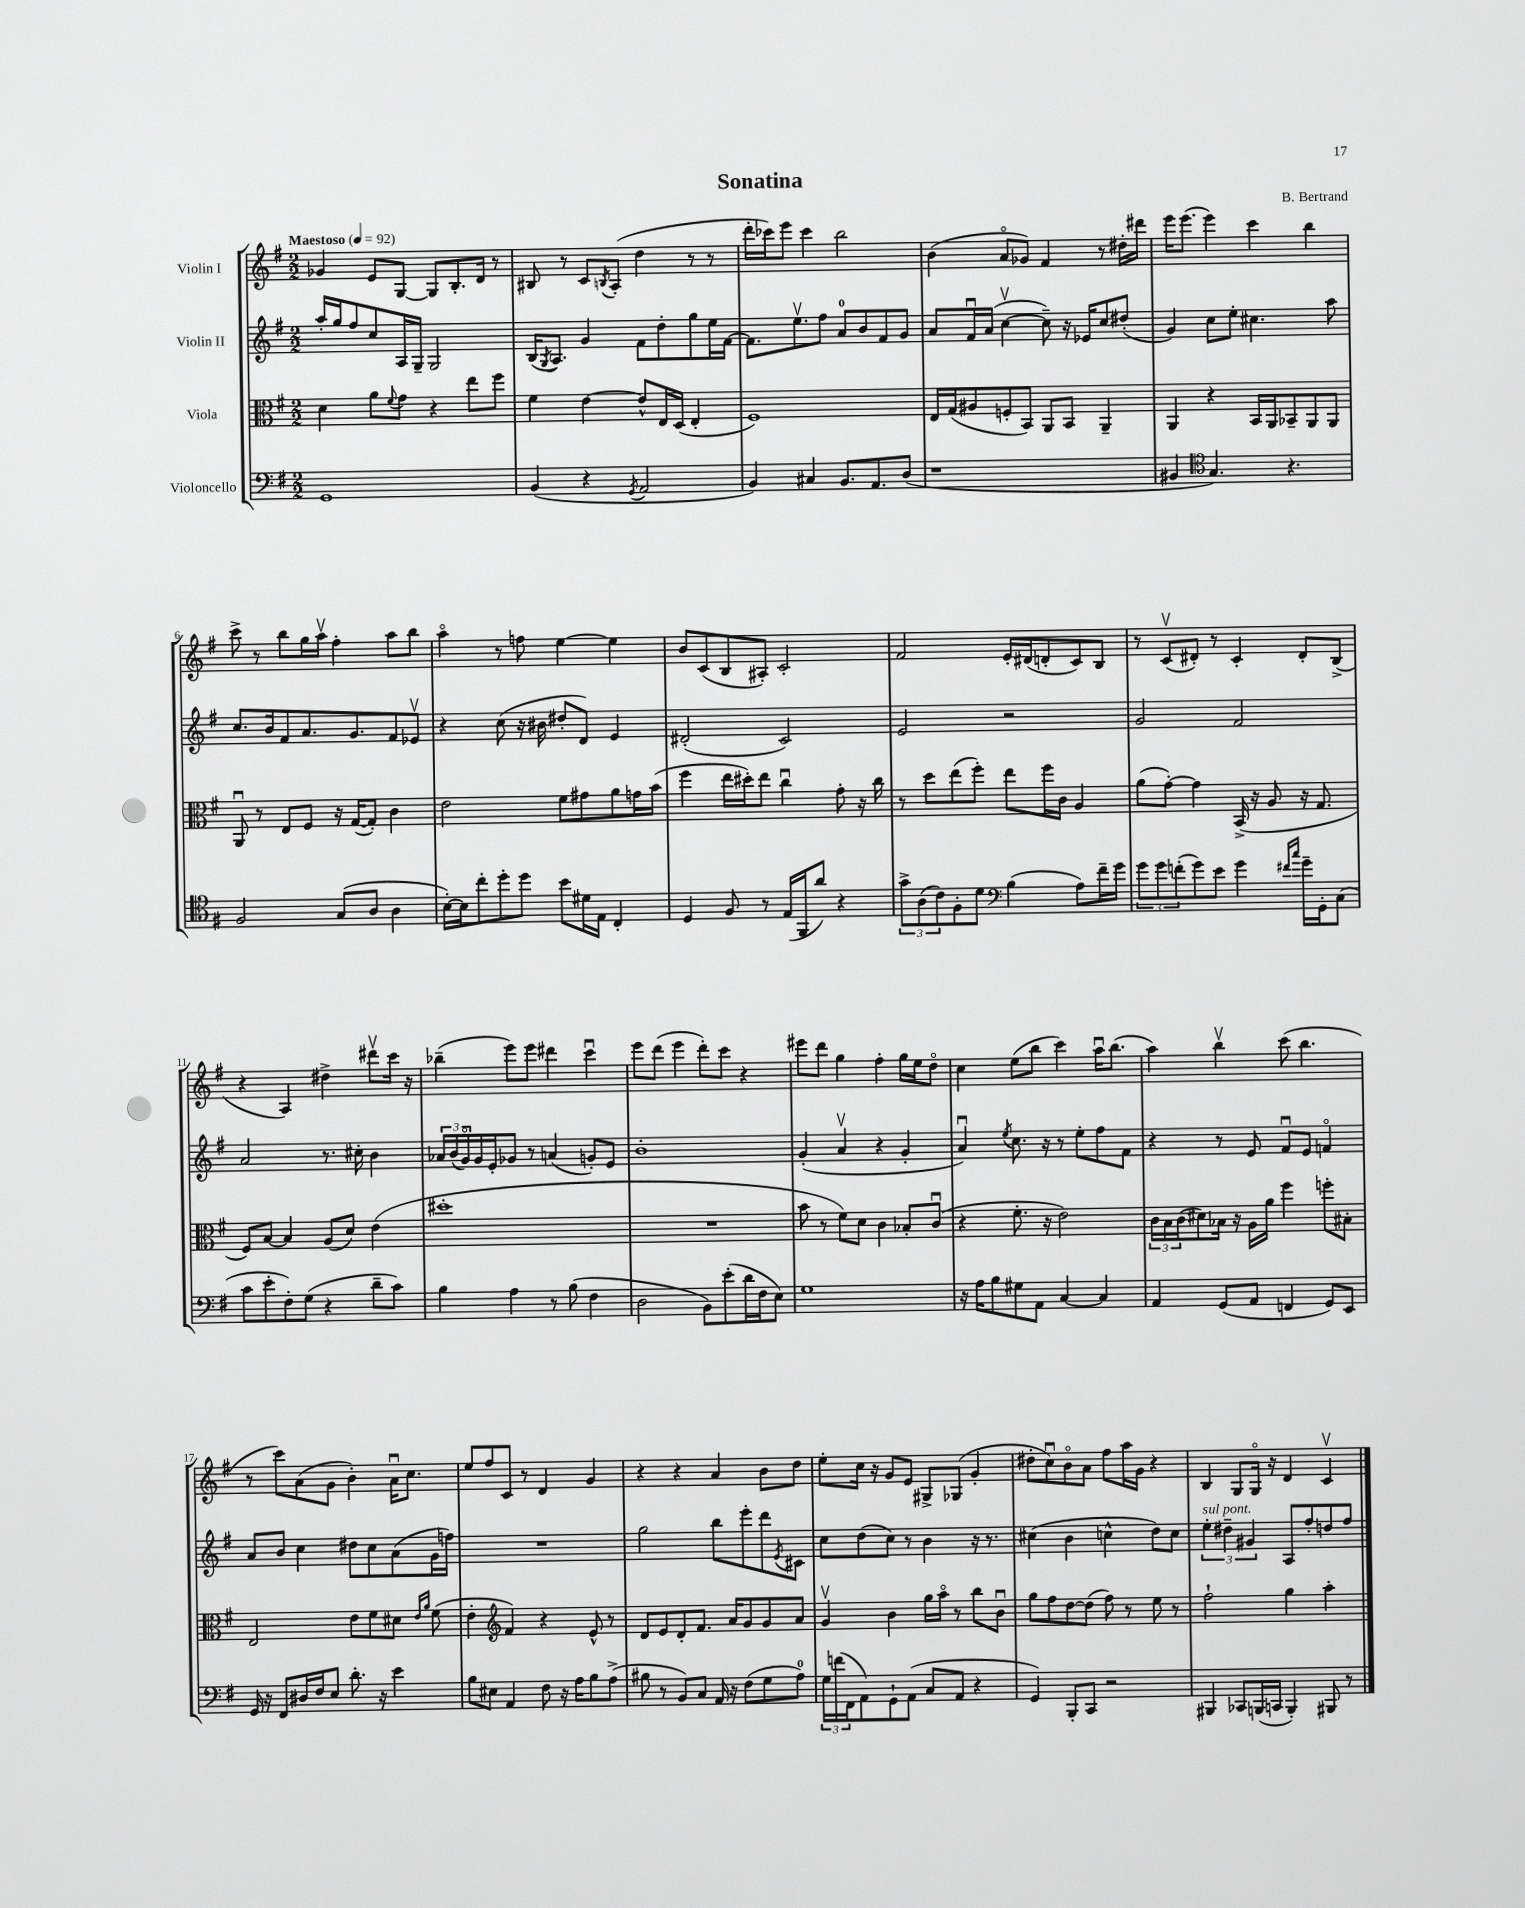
\header { title = "Sonatina" composer = "B. Bertrand" }
<<
\new StaffGroup <<
\new Staff = "s0" \with { instrumentName = "Violin I" } {
    \clef treble \key g \major \numericTimeSignature \time 2/2 \tempo "Maestoso" 4 = 92
    ges'4 e'8 g8~ g8 b8.-. d'16 r8 |
    bis8 r8 c'8 \acciaccatura { b8 } a8-.( d''4 r8 r8 |
    d'''16-. ces'''16) e'''8 ces'''4 b''2 |
    b'4( a'8\flageolet ges'8) fis'4 r8 dis''16-. dis'''16 |
    e'''16 e'''8.( e'''4) c'''4 b''4 |
    c'''8-> r8 b''8 g''16 a''16\upbow fis''4-. a''8 b''8 |
    a''4\flageolet r8 f''8 e''4~ e''4 |
    b'8 c'8( b8 ais8-.) c'2-. |
    fis'2 e'16-. dis'16( d'8-. c'8) b8 |
    r8 c'8\upbow( dis'8-.) r8 c'4-. dis'8-. b8->( |
    r4 a4) dis''4-> dis'''8\upbow c'''16 r16 |
    bes''4--( e'''8) e'''8 dis'''4 c'''4\downbow |
    e'''8 d'''8( e'''4 d'''8-.) c'''8 r4 |
    eis'''8 d'''8 g''4 fis''4-. g''16 e''16 d''8\flageolet |
    c''4 e''8( b''8 c'''4) a''16\downbow b''8.( |
    a''4) b''4\upbow c'''8( b''4. |
    r8 c'''8) a'8( g'8 b'4-.) a'16\downbow c''8. |
    e''8 fis''8 c'8 r8 d'4 g'4 |
    r4 r4 a'4 b'8 d''8 |
    e''8-. c''16 r16 g'8 e'8 gis8-> ges8( g'4-. |
    dis''8-. c''8\downbow) b'8\flageolet a'8 fis''8 a''16 g'16 r4 |
    b4 g8 g16\flageolet r16 d'4 c'4\upbow \bar "|." |
}
\new Staff = "s1" \with { instrumentName = "Violin II" } {
    \clef treble \key g \major \numericTimeSignature \time 2/2
    a''16-. g''16 fis''8 c''8 a16 g16-- g2 |
    b16( \acciaccatura { g8 } a8.) g'4 fis'8 d''8-. g''8 e''16 fis'16~ |
    fis'8. e''8.\upbow fis''8 a'8-0 b'8 fis'8 g'8 |
    a'8 fis'16\downbow a'16( c''4~\upbow c''8--) r16 ees'16 c''8 dis''8-.( |
    g'4) c''8 e''8-. cis''4. a''8 |
    c''8. b'16 fis'8 a'8. g'8. fis'8 ees'8\upbow |
    r4 c''8( r16 bis'16 dis''8-. d'8) e'4 |
    dis'2-.( c'2) |
    e'2 r2 |
    g'2 fis'2 |
    a'2 r8. cis''16-. b'4 |
    \tuplet 3/2 { aes'16 b'16( g'16\flageolet) } g'16 e'16-. ges'8 r8 a'4( g'8-.) e'8 |
    b'1-. |
    g'4-.( a'4\upbow r4 g'4-. |
    a'4\downbow) \acciaccatura { e''8 } c''8. r16 r8 e''8-. fis''8 fis'8 |
    r4 r8 e'8 fis'8\downbow e'8 f'4\flageolet |
    a'8 b'8 c''4 dis''8 c''8 a'8( g'16 f''16) |
    R1 |
    g''2 b''8 e'''8-. d'''8 \acciaccatura { e'8 } cis'8 |
    c''8 d''8( c''8) r8 b'4 r16 r8. |
    cis''4( b'4 c''4-^ d''8) c''8 |
    \tuplet 3/2 { e''4-.^\markup { \italic "sul pont." } dis''4-- gis'4 } a8 fis''8-. d''8 fis''8 \bar "|." |
}
\new Staff = "s2" \with { instrumentName = "Viola" } {
    \clef alto \key g \major \numericTimeSignature \time 2/2
    d'4 a'8 \appoggiatura { fis'8 } g'8 r4 e''8 fis''8 |
    fis'4 e'4~ e'8-^ e16 d16( e4-. |
    fis1) |
    e16 g16( ais8 f8-. b,8) a,8 b,8 a,4-- |
    a,4 r4 b,16 a,16 bes,8-- a,8 a,8 |
    a,8\downbow r8 e8 fis8 r16 g16~( g8-.) c'4 |
    e'2 fis'8 gis'8 a'8 g'16 b'16( |
    fis''4 e''16 dis''16-.) e''8 c''4\downbow g'8-. r16 c''16 |
    r8 d''8 e''8( fis''8-.) e''8 fis''16 c'16 a4 |
    a'8( g'8~-.) g'4 b,16->( r16 a8 r16 g8. |
    fis8) b8~ b4 a8( d'8) e'4( |
    dis''1-. |
    R1 |
    b'8 r8 fis'8) d'8 c'4 bes8-. c'8\downbow( |
    r4 fis'8.-. r16 e'2) |
    \tuplet 3/2 { c'16 b16 c'16( } dis'8) bes16 r16 a16 a'16 fis''4 f''8-. bis8-. |
    e2 e'8 fis'8 dis'8 \grace { e'16 a'16 } fis'8( |
    e'4-. \clef treble fis'4) r4 e'8-^ r8 |
    d'8 e'8 d'8-. fis'8. a'16 g'8 g'8 a'8 |
    g'4\upbow b'4 g''16 a''16\flageolet r8 b''8 b'8\downbow |
    g''8 fis''8 d''8~ d''8( fis''8) r8 e''8 r8 |
    fis''2-! g''4 a''4-. \bar "|." |
}
\new Staff = "s3" \with { instrumentName = "Violoncello" } {
    \clef bass \key g \major \numericTimeSignature \time 2/2
    g,1 |
    b,4( r4 \acciaccatura { g,8 } a,2 |
    b,4) cis4 b,8. a,8. d8( |
    r1 |
    bis,4 \clef tenor g4.) r4. |
    fis2 g8( a8 a4 |
    b16~-.) b16 c''8-. d''8-. d''8 b'8 dis'16 e16 c4-. |
    d4 fis8 r8 e16( fis,16 a'8) r4 |
    \tuplet 3/2 { g'8-> a8( c'8) } fis8-. d'8 \clef bass b4( a8) fis'16-- g'16 |
    \tuplet 3/2 { g'8 g'8 f'8-.( } g'8) e'8 g'4 \grace { fis'16 c''16 } g'16-- g,16-. c8( |
    c'8 e'8-. fis8-.) g8( r4 d'8-- c'8) |
    b4 a4 r8 b8( fis4 |
    d2 b,8) e'8-.( d'16 fis16 e8) |
    g1 |
    r16 a16 b8 gis8 a,8 c4~ c4 |
    a,4 g,8( a,8 f,4 g,8) e,8 |
    g,16 r16 fis,8 dis16 fis16 e8 d'8.-. r16 e'4 |
    b8 eis8 a,4 fis8 r16 a16 b8 a8->( |
    bis8 r8 b,8) c8 a,16 r16 fis8( g8 a8-0) |
    \tuplet 3/2 { g16 f'16( fis,16 } a,8) g,8-! a,8( c8 a,8 r4 |
    g,4) b,,8-. c,8 r2 |
    bis,,4 ces,8 b,,16( c,16 b,,4-.) bis,,8 r8 \bar "|." |
}
>>
>>
